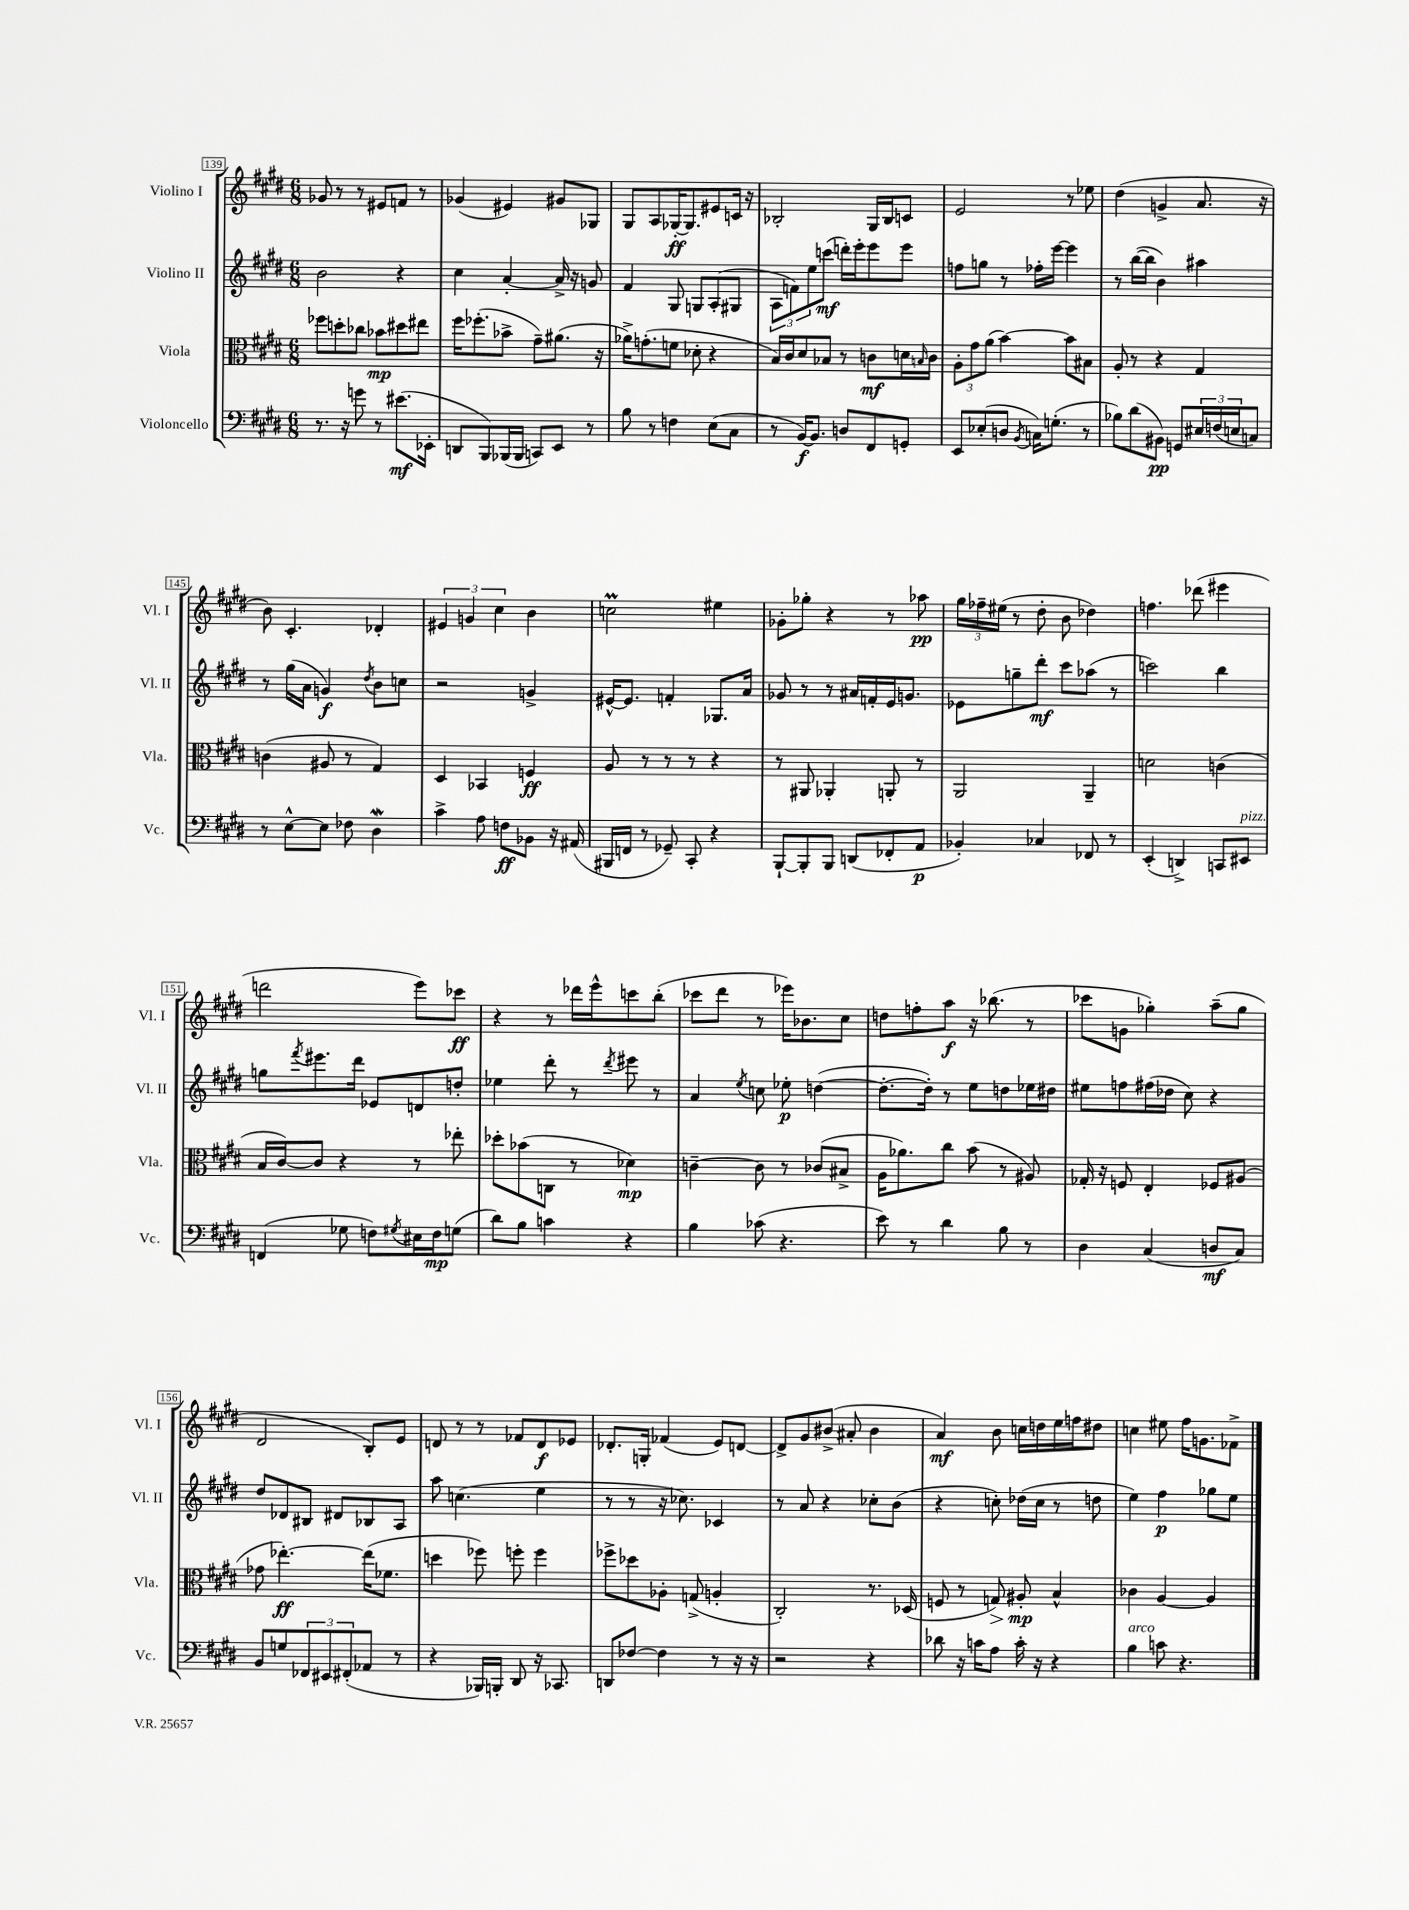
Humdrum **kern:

**kern	**dynam	**kern	**dynam	**kern	**dynam	**kern	**dynam
*part4	*part4	*part3	*part3	*part2	*part2	*part1	*part1
*staff4	*staff4	*staff3	*staff3	*staff2	*staff2	*staff1	*staff1
*I"Violoncello	*	*I"Viola	*	*I"Violino II	*	*I"Violino I	*
*I'Vc.	*	*I'Vla.	*	*I'Vl. II	*	*I'Vl. I	*
*clefF4	*	*clefC3	*	*clefG2	*	*clefG2	*
*k[f#c#g#d#]	*	*k[f#c#g#d#]	*	*k[f#c#g#d#]	*	*k[f#c#g#d#]	*
*M6/8	*	*M6/8	*	*M6/8	*	*M6/8	*
=139	=139	=139	=139	=139	=139	=139	=139
8.r	.	8ff-X\L	.	2b\	.	8g-X/	.
.	.	8ddn'\	.	.	.	8r	.
16r	.	.	.	.	.	.	.
8gn\	.	8cc-X\J	.	.	.	8r	.
8r	.	8b-X\L	mp	.	.	8e#X/L	.
(8.e#X\L	mf	8dd#X\	.	4r	.	8fn/J	.
.	.	8ee#X\J	.	.	.	8r	.
16EE-X'\Jk	.	.	.	.	.	.	.
=140	=140	=140	=140	=140	=140	=140	=140
8DDn/L	.	16ff#\KL	.	4cc#\	.	(4g-X/	.
.	.	(8.ff-X'\	.	.	.	.	.
8BBB/)	.	.	.	.	.	.	.
(16BBB-X/L	.	8b-X^\J	.	[4a'/	.	4e#X/)	.
16BBB-/JJ	.	.	.	.	.	.	.
8CCn/L)	.	8g#~\L)	.	.	.	.	.
8EE/J	.	(8.a#X\J	.	16a^/]	.	8g#X/L	.
.	.	.	.	16r	.	.	.
8r	.	.	.	8gn/	.	8G-X/J	.
.	.	16r	.	.	.	.	.
=141	=141	=141	=141	=141	=141	=141	=141
8B\	.	16a-X^\KL)	.	4f#/	.	8G#/L	.
.	.	(8.gn'\	.	.	.	.	.
8r	.	.	.	.	.	8A/	.
4Fn\	.	8fn\J	.	8G#/	.	[16G-X'/K	ff
.	.	.	.	.	.	8.G-/]	.
.	.	8d-X'\	.	8Gn/L	.	.	.
(8E\L	.	4r	.	(8A'/	.	8e#X/	.
8C#\J	.	.	.	8G#X/J	.	16cn/Jk	.
.	.	.	.	.	.	16r	.
=142	=142	=142	=142	=142	=142	=142	=142
8r	.	16B/LL)	.	12A\L	.	2B-X'/	.
.	.	16c#/J	.	.	.	.	.
.	.	.	.	12fn\)	.	.	.
[16BB/KL)	f	8d#/	.	.	.	.	.
.	.	.	.	12ee\	.	.	.
8.BB/J]	.	.	.	.	.	.	.
.	.	8B-X/J	.	(8cccn\J	mf	.	.
8Dn/L	.	8r	.	16dddn'\LL)	.	.	.
.	.	.	.	16eee'\J	.	.	.
8FF#/	.	8cn\L	mf	8eee\	.	16G#/LL	.
.	.	.	.	.	.	16B-/J	.
8GGn'/J	.	16dn\L	.	8eee\J	.	8cn/J	.
.	.	16qqBn/	.	.	.	.	.
.	.	16c\JJ	.	.	.	.	.
=143	=143	=143	=143	=143	=143	=143	=143
8EE/L	.	12A'\L	.	8ffn\L	.	2e/	.
.	.	12g#\	.	.	.	.	.
(8E-X'/	.	.	.	8ggn\J	.	.	.
.	.	(12a\J	.	.	.	.	.
8Dn/J	.	[4b\)	.	8r	.	.	.
8qBB/	.	.	.	.	.	.	.
16Cn\KL)	.	.	.	16ff-X'\LL	.	.	.
(8.Gn'\J	.	.	.	[16eee\JJ	.	.	.
.	.	8b\L]	.	4eee\]	.	8r	.
8r	.	8B#X\J	.	.	.	8ee-X\	.
=144	=144	=144	=144	=144	=144	=144	=144
8B-X\L)	.	8A'/	.	8r	.	(4dd#\	.
(8d#\	.	8r	.	([16bb\LL	.	.	.
.	.	.	.	16bb\JJ]	.	.	.
8BB#X\J)	pp	4r	.	4b\)	.	4gn^/	.
8GGn/L	.	.	.	.	.	.	.
24E#X/L	.	4G#/	.	4aa#X\	.	8.a/	.
(24Fn/	.	.	.	.	.	.	.
24En/J	.	.	.	.	.	.	.
8Cn/J)	.	.	.	.	.	.	.
.	.	.	.	.	.	16r	.
!!LO:LB:g=z
=145	=145	=145	=145	=145	=145	=145	=145
8r	.	(4cn\	.	8r	.	8b\)	.
[8E^^\L	.	.	.	(16gg#\LL	.	4.c#'/	.
.	.	.	.	16a\JJ	.	.	.
8E\J]	.	8A#X/	.	4gn/)	f	.	.
8F-X\	.	8r	.	.	.	.	.
.	.	.	.	8qdd#/	.	.	.
4D#W\	.	4G#/)	.	8b\L	.	4d-X'/	.
.	.	.	.	8ccn\J	.	.	.
=146	=146	=146	=146	=146	=146	=146	=146
4c#^\	.	4D#/	.	2r	.	6e#X/	.
.	.	.	.	.	.	6gn/	.
8A\	.	4BB-X/	.	.	.	.	.
.	.	.	.	.	.	6cc#\	.
8Fn\L	ff	.	.	.	.	.	.
8BB-X\J	.	4Fn/	ff	4gn^/	.	4b\	.
16r	.	.	.	.	.	.	.
(16AA#X/	.	.	.	.	.	.	.
=147	=147	=147	=147	=147	=147	=147	=147
16BBB#X/LL	.	8A/	.	[16e#X^^/KL	.	2ccnM\	.
16FFn/JJ	.	.	.	8.e#/J]	.	.	.
8r	.	8r	.	.	.	.	.
8GG-X~/)	.	8r	.	4fn'/	.	.	.
8CC#'/	.	8r	.	.	.	.	.
4r	.	4r	.	8.G-X/L	.	4ee#X\	.
.	.	.	.	16a/Jk	.	.	.
=148	=148	=148	=148	=148	=148	=148	=148
[8BBB`/L	.	8r	.	8g-X/	.	8g-X'\L	.
8BBB'/]	.	8AA#X/	.	8r	.	8gg-X'\J	.
8BBB/J	.	4AA-X'/	.	8r	.	4r	.
(8DDn/L	.	.	.	16a#X/LL	.	.	.
.	.	.	.	16fn'/	.	.	.
8FF-X'/	.	8AAn'/	.	16e/J	.	8r	.
.	.	.	.	8.gn/J	.	.	.
8AA/J	p	8r	.	.	.	8aa-X\	pp
=149	=149	=149	=149	=149	=149	=149	=149
4BB-X'/)	.	2AA/	.	8e-X\L	.	24gg#\LL	.
.	.	.	.	.	.	24ff-X~\	.
.	.	.	.	.	.	(24ee#X\JJ	.
.	.	.	.	8ggn~\	.	8r	.
4C-X/	.	.	.	8ddd#'\J	mf	8dd#'\	.
.	.	.	.	8ccc#\L	.	8b\	.
8FF-X/	.	4AA~/	.	(8aa-X\J	.	4dd-X\)	.
8r	.	.	.	8r	.	.	.
=150	=150	=150	=150	=150	=150	=150	=150
(4EE'/	.	2dn\	.	2cccn\)	.	4.ffn\	.
4DDn^/)	.	.	.	.	.	.	.
.	.	.	.	.	.	(8ddd-X\	.
8CCn/L	.	(4cn\	.	4bb\	.	4eee#X\	.
!LO:TX:a:i:t=pizz.	!	!	!	!	!	!	!
8EE#X/J	.	.	.	.	.	.	.
!!LO:LB:g=z
=151	=151	=151	=151	=151	=151	=151	=151
(4FFn/	.	16B/LL	.	8ggn\L	.	2dddn\	.
.	.	[16c#/J)	.	.	.	.	.
.	.	.	.	8qfff#/	.	.	.
.	.	8c#/J]	.	8.eee#X\	.	.	.
8G-X\	.	4r	.	.	.	.	.
.	.	.	.	16ddd#\Jk	.	.	.
8Fn\L)	.	.	.	8e-X/L	.	.	.
8qG#X/	.	.	.	.	.	.	.
16E#X\L	.	8r	.	8dn/	.	8eee\L)	.
16F\J	mp	.	.	.	.	.	.
(8Gn\J	.	8ee-X'\	.	8ddn'/J	.	8ccc-X\J	ff
=152	=152	=152	=152	=152	=152	=152	=152
8d#\L)	.	8dd-X'\L	.	4ee-X\	.	4r	.
8B\J	.	(8b-X\	.	.	.	.	.
4cn\	.	8Cn\J	.	8ddd#'\	.	8r	.
.	.	8r	.	8r	.	16ddd-X\LL	.
.	.	.	.	.	.	16eee^^\J	.
.	.	.	.	8qddd#/	.	.	.
4r	.	4d-X\)	mp	8eee#X\	.	8cccn\	.
.	.	.	.	8r	.	(8bb'\J	.
=153	=153	=153	=153	=153	=153	=153	=153
4B\	.	[4cn~\	.	4a/	.	8ccc-X\L	.
.	.	.	.	.	.	8ddd#\J	.
.	.	.	.	8qee/	.	.	.
(8c-X\	.	8c\]	.	8ccn\	.	8r	.
4.r	.	8r	.	8ee-X'\	p	16eee-X\KL)	.
.	.	.	.	.	.	8.b-X\	.
.	.	(8c-X/L	.	([4ddn\	.	.	.
.	.	8B#X^/J	.	.	.	8cc#\J	.
=154	=154	=154	=154	=154	=154	=154	=154
8e\)	.	16A\KL	.	8.dd'\L_	.	8ddn\L	.
.	.	8.a-X\)	.	.	.	.	.
8r	.	.	.	.	.	8ffn'\	.
.	.	.	.	16dd'\Jk])	.	.	.
4d#\	.	8cc#\J	.	8r	.	8aa\J	f
.	.	(8b\	.	8ee\L	.	16r	.
.	.	.	.	.	.	(8.bb-X\	.
8B\	.	8r	.	8ddn\	.	.	.
8r	.	8A#X/)	.	16ee-X\L	.	8r	.
.	.	.	.	16dd#X\JJ	.	.	.
=155	=155	=155	=155	=155	=155	=155	=155
4D#\	.	16G-X'/	.	8ee#X\L	.	8ccc-X\L	.
.	.	16r	.	.	.	.	.
.	.	8Fn/	.	8ffn\	.	8gn\J	.
(4C#/	.	4E'/	.	(16ff#X\L	.	4gg-X'\)	.
.	.	.	.	16dd-X\JJ	.	.	.
.	.	.	.	8cc#\)	.	.	.
8Dn/L	mf	8F-X/L	.	4r	.	(8aa~\L	.
8C#/J)	.	(8A#X/J	.	.	.	8gg-\J	.
!!LO:LB:g=z
=156	=156	=156	=156	=156	=156	=156	=156
8BB/L	.	8g-X\	.	8dd#/L	.	2d#/	.
8Gn/	.	[4.ee-X'\)	ff	8d-X/	.	.	.
12FF-X/	.	.	.	8B#X/J	.	.	.
12EE#X/	.	.	.	.	.	.	.
.	.	.	.	8d#X/L	.	.	.
(12FF#X'/	.	.	.	.	.	.	.
8AA-X/J	.	(16ee-\KL]	.	8B-X/	.	8B'/L)	.
.	.	8.f-X\J	.	.	.	.	.
8r	.	.	.	8A/J	.	8e/J	.
=157	=157	=157	=157	=157	=157	=157	=157
4r	.	4ddn\	.	8aa\	.	8dn/	.
.	.	.	.	(4.ccn\	.	8r	.
16BBB-X/LL)	.	8ff-X\)	.	.	.	8r	.
16BBBn'/JJ	.	.	.	.	.	.	.
8DD#/	.	8ffn'\	.	.	.	8f-X/L	.
16r	.	4ff\	.	4ee\	.	8d/	f
8.CC-X/	.	.	.	.	.	.	.
.	.	.	.	.	.	8e-X/J	.
=158	=158	=158	=158	=158	=158	=158	=158
8DDn/L	.	8ff-X^\L	.	8r	.	8.d-X'/L	.
[8F-X/J	.	8dd-X\	.	8r	.	.	.
.	.	.	.	.	.	16Gn'/Jk	.
4F-\]	.	8A-X'\J	.	16r	.	(4f-X/	.
.	.	.	.	8.cc-X\)	.	.	.
.	.	(8Gn^/	.	.	.	.	.
8r	.	4An'/	.	4c-X/	.	8e/L)	.
16r	.	.	.	.	.	[8dn/J	.
16r	.	.	.	.	.	.	.
=159	=159	=159	=159	=159	=159	=159	=159
2r	.	2C#'/)	.	8r	.	8d^/L]	.
.	.	.	.	8a/	.	8g#/	.
.	.	.	.	4r	.	(8b#X^/J	.
.	.	.	.	.	.	8a#X'/	.
4r	.	8.r	.	8cc-X'\L	.	4b#\	.
.	.	.	.	(8b\J	.	.	.
.	.	(16D-X/	.	.	.	.	.
=160	=160	=160	=160	=160	=160	=160	=160
8d-X\	.	8Fn/	.	4r	.	4a/)	mf
16r	.	8r	.	.	.	.	.
16cn\KL	.	.	.	.	.	.	.
!	!	!	!LO:HP:b	!	!	!	!
8A\J	.	8Gn/)	>	8ccn'\)	.	8b\	.
16c'\	.	8A#X'/	mp	(16dd-X\LL	.	16ccn\LL	.
16r	.	.	.	16cc\JJ	.	16ddn\	.
4r	.	4B^^/	]	8r	.	16ee\	.
.	.	.	.	.	.	16ffn\J	.
.	.	.	.	8ddn\	.	8dd#X\J	.
=161	=161	=161	=161	=161	=161	=161	=161
!LO:TX:a:i:t=arco	!	!	!	!	!	!	!
4B\	.	4c-X\	.	4ee\)	.	4ccn\	.
8cn\	.	[4A/	.	4ff#\	p	8ee#X\	.
4.r	.	.	.	.	.	16ff#\KL	.
.	.	.	.	.	.	8.gn\	.
.	.	4A/]	.	8gg-X\L	.	.	.
.	.	.	.	8ee\J	.	8f-X^\J	.
==	==	==	==	==	==	==	==
*-	*-	*-	*-	*-	*-	*-	*-
